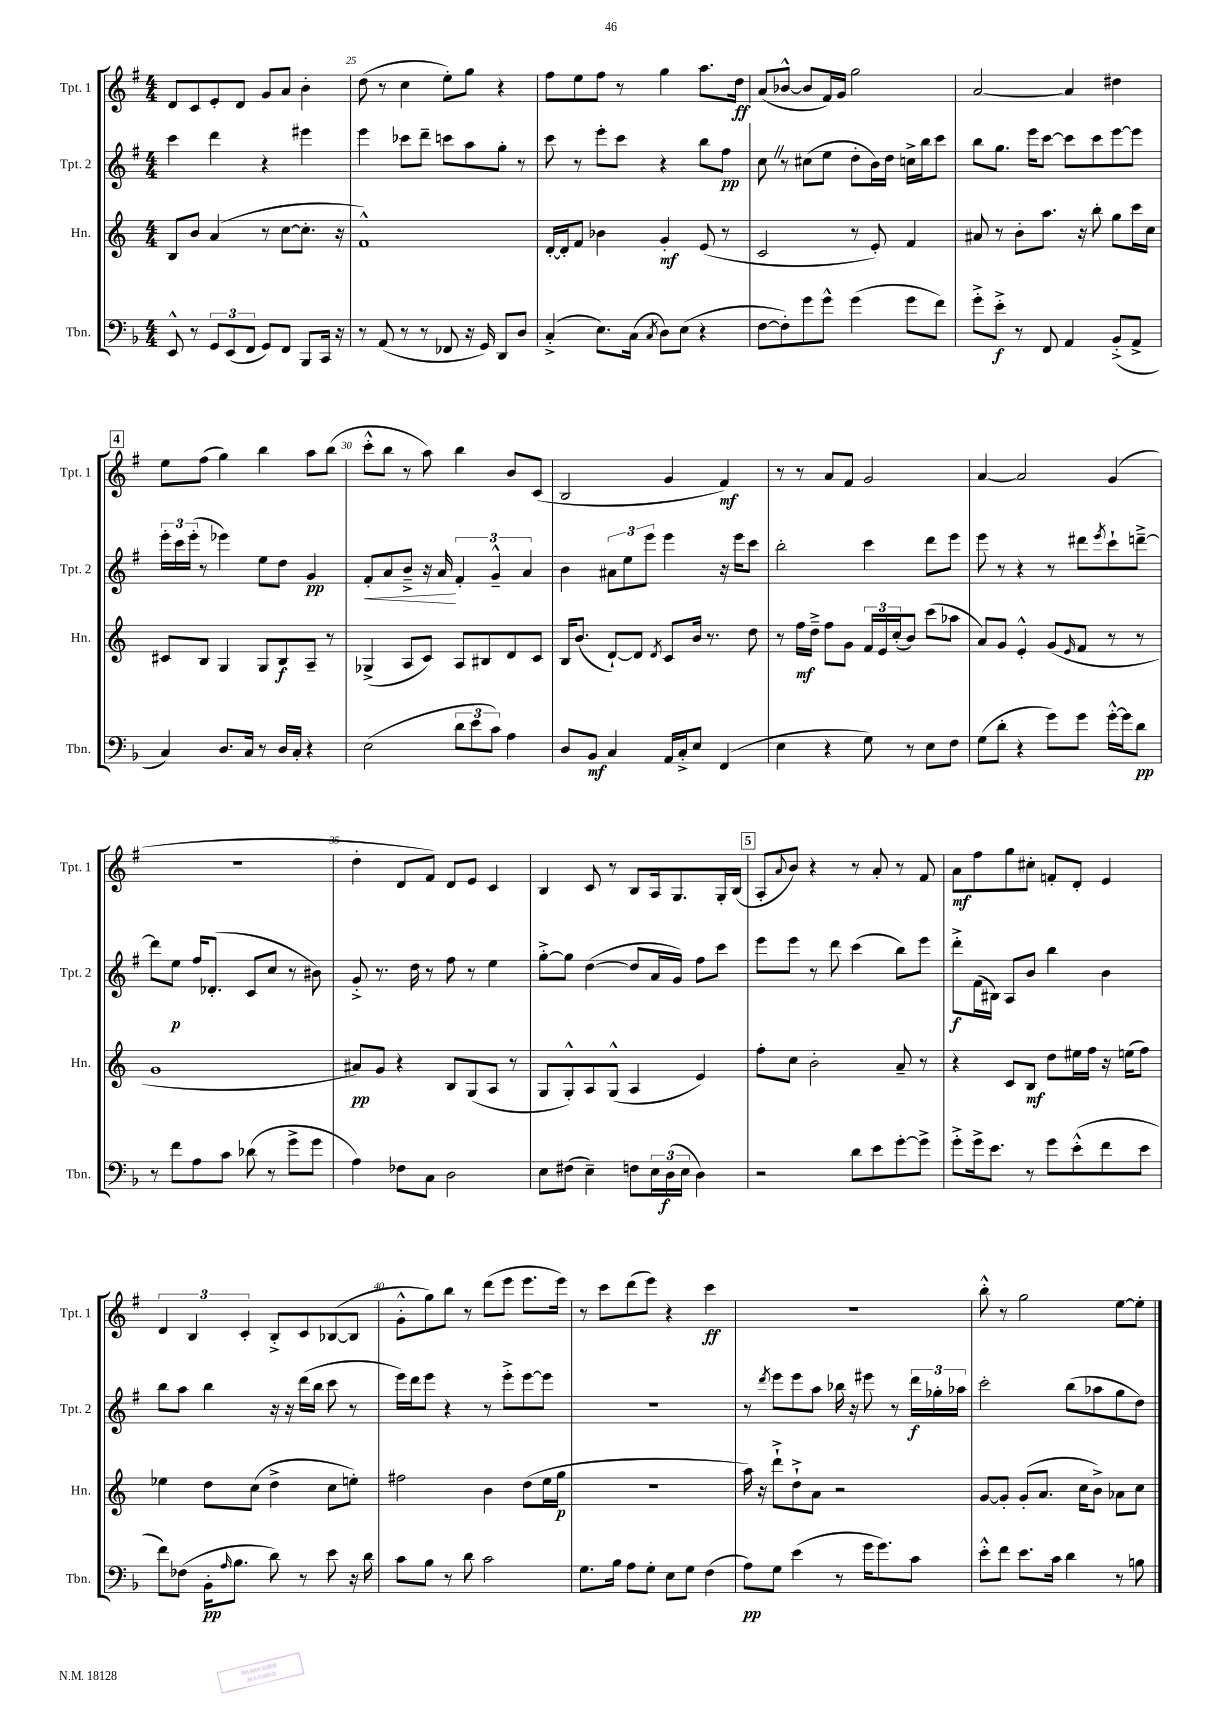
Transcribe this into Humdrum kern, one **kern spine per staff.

**kern	**dynam	**kern	**dynam	**kern	**dynam	**kern	**dynam
*part4	*part4	*part3	*part3	*part2	*part2	*part1	*part1
*staff4	*staff4	*staff3	*staff3	*staff2	*staff2	*staff1	*staff1
*I"Tbn.	*	*I"Hn.	*	*I"Tpt. 2	*	*I"Tpt. 1	*
*I'Tbn.	*	*I'Hn.	*	*I'Tpt. 2	*	*I'Tpt. 1	*
*clefF4	*	*clefG2	*	*clefG2	*	*clefG2	*
*k[b-]	*	*k[]	*	*k[f#]	*	*k[f#]	*
*M4/4	*	*M4/4	*	*M4/4	*	*M4/4	*
=24	=24	=24	=24	=24	=24	=24	=24
8EE^^/	.	8B/L	.	4ccc\	.	8d/L	.
8r	.	8b/J	.	.	.	8c/	.
12GG/L	.	(4a/	.	4ddd\	.	8e'/	.
(12EE/	.	.	.	.	.	.	.
.	.	.	.	.	.	8d/J	.
12FF/J	.	.	.	.	.	.	.
8GG/L)	.	8r	.	4r	.	8g/L	.
8FF/J	.	[8cc\L	.	.	.	8a/J	.
8BBB-/L	.	8.cc'\J]	.	4eee#X\	.	4b'\	.
16CC/Jk	.	.	.	.	.	.	.
16r	.	16r	.	.	.	.	.
=25	=25	=25	=25	=25	=25	=25	=25
8r	.	1f^^)	.	4eee\	.	(8dd\	.
(8AA/	.	.	.	.	.	8r	.
8r	.	.	.	8ccc-X\L	.	4cc\	.
8r	.	.	.	8ddd~\J	.	.	.
8FF-X/	.	.	.	8cccn\L	.	8ee'\L)	.
16r	.	.	.	8aa\	.	8gg\J	.
16GG/)	.	.	.	.	.	.	.
8DD/L	.	.	.	8gg'\J	.	4r	.
8D/J	.	.	.	8r	.	.	.
=26	=26	=26	=26	=26	=26	=26	=26
(4C'^/	.	[16d'/LL	.	8ccc\	.	8ff#\L	.
.	.	16d'/J]	.	.	.	.	.
.	.	8f/J	.	8r	.	8ee\	.
8.E\L)	.	4b-X\	.	8eee'\L	.	8ff#\J	.
.	.	.	.	8ccc\J	.	8r	.
(16C\Jk	.	.	.	.	.	.	.
8qC/	.	.	.	.	.	.	.
8D\L)	.	4g'/	mf	4r	.	4gg\	.
(8E\J	.	.	.	.	.	.	.
4r	.	(8e/	.	8bb\L	.	8.aa\L	.
.	.	8r	.	8ff#\J	pp	.	.
.	.	.	.	.	.	16dd\Jk	ff
=27	=27	=27	=27	=27	=27	=27	=27
[8F\L	.	2c/	.	8ccZ\	.	(8a/L	.
8F'\])	.	.	.	8r	.	[8b-X^^/J	.
8g\	.	.	.	(8cc#X\L	.	8b-/L]	.
8g^^\J	.	.	.	8ee\J	.	16f#/L)	.
.	.	.	.	.	.	16g/JJ	.
(4g\	.	8r	.	8dd'\L	.	2gg\	.
.	.	8e'/)	.	16b\L)	.	.	.
.	.	.	.	16dd\JJ	.	.	.
8g\L	.	4f/	.	16ccn^\LL	.	.	.
.	.	.	.	16bb\J	.	.	.
8f\J)	.	.	.	8ccc\J	.	.	.
=28	=28	=28	=28	=28	=28	=28	=28
8g'^\L	.	8a#X/	.	8bb\L	.	[2a/	.
8e'^\J	f	8r	.	8.gg\J	.	.	.
8r	.	8b'\L	.	.	.	.	.
.	.	.	.	16eee\KL	.	.	.
8FF/	.	8.aa\J	.	[8ccc\J	.	.	.
4AA/	.	.	.	8ccc\L]	.	4a/]	.
.	.	16r	.	.	.	.	.
.	.	8bb'\	.	8ccc\	.	.	.
(8BB-'^/L	.	8gg\L	.	[8eee\	.	4dd#X\	.
8AA^/J	.	16ccc\L	.	8eee\J]	.	.	.
.	.	16cc\JJ	.	.	.	.	.
!!LO:LB:g=z
!!LO:REH:place=s1:t=4
=29	=29	=29	=29	=29	=29	=29	=29
4C/)	.	8c#X/L	.	24eee'\LL	.	8ee\L	.
.	.	.	.	24ccc\	.	.	.
.	.	.	.	(24eee'\JJ	.	.	.
.	.	8B/J	.	8r	.	(8ff#\J	.
8.D/L	.	4G/	.	4eee-X\)	.	4gg\)	.
16C/Jk	.	.	.	.	.	.	.
8r	.	8G/L	.	8ee\L	.	4bb\	.
16D/LL	.	8B/	f	8dd\J	.	.	.
16C'/JJ	.	.	.	.	.	.	.
4r	.	8A~/J	.	4g/	pp	8aa\L	.
.	.	8r	.	.	.	(8bb\J	.
=30	=30	=30	=30	=30	=30	=30	=30
!	!	!	!	!	!LO:HP:b	!	!
(2E\	.	(4G-X^/	.	8f#'/L	<	8ccc'^^\L	.
.	.	.	.	8a/	.	8bb\J	.
.	.	8A/L	.	8b~^/J	.	8r	.
.	.	8c/J)	.	16r	.	8aa\)	.
.	.	.	.	16a/	.	.	.
12d\L	.	8A/L	.	6f#'/	[	4bb\	.
12e\	.	.	.	.	.	.	.
.	.	8B#X/	.	.	.	.	.
12c\J)	.	.	.	6g~^^/	.	.	.
4A\	.	8d/	.	.	.	8b/L	.
.	.	.	.	6a/	.	.	.
.	.	8c/J	.	.	.	(8c/J	.
=31	=31	=31	=31	=31	=31	=31	=31
8D/L	.	16B/KL	.	4b\	.	2B/	.
.	.	(8.b/J	.	.	.	.	.
8BB-/J	mf	.	.	.	.	.	.
4C/	.	[8d`/L)	.	12a#X\L	.	.	.
.	.	.	.	12ee\	.	.	.
.	.	8d/J]	.	.	.	.	.
.	.	.	.	12eee\J	.	.	.
.	.	8qd/	.	.	.	.	.
16AA/LL	.	8c/L	.	4eee\	.	4g/	.
16C'^/J	.	.	.	.	.	.	.
8E/J	.	16b/Jk	.	.	.	.	.
.	.	8.r	.	.	.	.	.
(4FF/	.	.	.	16r	.	4f#/)	mf
.	.	.	.	16eee\KL	.	.	.
.	.	8dd\	.	8ccc\J	.	.	.
=32	=32	=32	=32	=32	=32	=32	=32
4E\	.	8r	.	2bb'\	.	8r	.
.	.	16ff\LL	mf	.	.	8r	.
.	.	16dd~^\JJ	.	.	.	.	.
4r	.	8ff\L	.	.	.	8a/L	.
.	.	8g\J	.	.	.	8f#/J	.
8G\)	.	24f/LL	.	4ccc\	.	2g/	.
.	.	24e/	.	.	.	.	.
.	.	(24cc'/J	.	.	.	.	.
8r	.	8b/J)	.	.	.	.	.
8E\L	.	(8ccc\L	.	8ddd\L	.	.	.
8F\J	.	8aa-X\J	.	8eee\J	.	.	.
=33	=33	=33	=33	=33	=33	=33	=33
(8G\L	.	8a/L)	.	8eee\	.	[4a/	.
8d'\J	.	8g/J	.	8r	.	.	.
4r	.	4e'^^/	.	4r	.	2a/]	.
8g\L)	.	(8g/L	.	8r	.	.	.
.	.	16qqe/	.	.	.	.	.
8g\J	.	8f/J	.	8ddd#X\L	.	.	.
.	.	.	.	8qeee/	.	.	.
[16g'^^\LL	.	8r	.	8ccc`\	.	(4g/	.
16g\J]	.	.	.	.	.	.	.
8d\J	pp	8r	.	[8dddn~^\J	.	.	.
!!LO:LB:g=z
=34	=34	=34	=34	=34	=34	=34	=34
8r	.	1g	.	8ddd\L]	.	1r	.
8f\L	.	.	.	8ee\J	p	.	.
8A\	.	.	.	16ff#/KL	.	.	.
.	.	.	.	(8.d-X'/J	.	.	.
8c\J	.	.	.	.	.	.	.
(8d-X\	.	.	.	8c/L	.	.	.
8r	.	.	.	8cc/J	.	.	.
8g^\L	.	.	.	8r	.	.	.
8g\J	.	.	.	8b#X\)	.	.	.
=35	=35	=35	=35	=35	=35	=35	=35
4A\)	.	8a#X/L)	pp	8g'^/	.	4dd'\	.
.	.	8g/J	.	8.r	.	.	.
8F-X\L	.	4r	.	.	.	8d/L	.
.	.	.	.	16dd\	.	.	.
8C\J	.	.	.	8r	.	8f#/J)	.
2D\	.	8B/L	.	8ff#\	.	8d/L	.
.	.	(8G/	.	8r	.	8e/J	.
.	.	8A/J	.	4ee\	.	4c/	.
.	.	8r	.	.	.	.	.
=36	=36	=36	=36	=36	=36	=36	=36
8E\L	.	8G/L	.	[8gg'^\L	.	4B/	.
(8F#X\J	.	8G'^^/)	.	8gg\J]	.	.	.
4E~\)	.	8A/	.	([4dd\	.	8c/	.
.	.	(8G^^/J	.	.	.	8r	.
8Fn\L	.	4A/	.	8dd/L]	.	8B/L	.
24E\L	.	.	.	16a/L	.	16A/k	.
(24D\	f	.	.	.	.	.	.
.	.	.	.	16g/JJ)	.	8.G/	.
24E\JJ	.	.	.	.	.	.	.
4D\)	.	4e/)	.	8ff#\L	.	.	.
.	.	.	.	8ccc\J	.	16G'/L	.
.	.	.	.	.	.	(16B/JJ	.
!!LO:REH:place=s1:t=5
=37	=37	=37	=37	=37	=37	=37	=37
2r	.	8ff'\L	.	8eee\L	.	8A'/L	.
.	.	.	.	.	.	8qqa/	.
.	.	8cc\J	.	8eee\J	.	8b/J)	.
.	.	2b'\	.	8r	.	4r	.
.	.	.	.	8ddd\	.	.	.
8d\L	.	.	.	(4ccc\	.	8r	.
8e\	.	.	.	.	.	8a'/	.
[8g'\	.	8a~/	.	8bb\L)	.	8r	.
8g^\J]	.	8r	.	8eee\J	.	8f#/	.
=38	=38	=38	=38	=38	=38	=38	=38
8g'^\L	.	4r	.	8ddd'^\L	f	8a\L	mf
16g^\k	.	.	.	(16f#\L	.	8ff#\	.
8.e\J	.	.	.	16B#X\JJ)	.	.	.
.	.	8c/L	.	8A/L	.	8gg\	.
8r	.	8B/J	mf	8b/J	.	8cc#X'\J	.
8g\L	.	8dd\L	.	4bb\	.	8fn'/L	.
(8e'^^\	.	16ee#X\L	.	.	.	8d'/J	.
.	.	16ff\JJ	.	.	.	.	.
8f\	.	16r	.	4b\	.	4e/	.
.	.	(16een\KL	.	.	.	.	.
8e\J	.	8ff\J)	.	.	.	.	.
!!LO:LB:g=z
=39	=39	=39	=39	=39	=39	=39	=39
8f\L)	.	4ee-X\	.	8bb\L	.	6d/	.
(8F-X\J	.	.	.	8aa\J	.	.	.
.	.	.	.	.	.	6B/	.
16BB-'\KL	pp	8dd\L	.	4bb\	.	.	.
16qqA/	.	.	.	.	.	.	.
8.B-\J	.	.	.	.	.	.	.
.	.	.	.	.	.	6c'/	.
.	.	(8cc\J	.	.	.	.	.
8d\)	.	4dd^\	.	16r	.	8B'^/L	.
.	.	.	.	16r	.	.	.
8r	.	.	.	(16ddd\LL	.	8c/	.
.	.	.	.	16bb\JJ	.	.	.
8e\	.	8cc\L	.	8ccc\	.	([8B-X/	.
16r	.	8een'\J)	.	8r	.	8B-/J]	.
16d\	.	.	.	.	.	.	.
=40	=40	=40	=40	=40	=40	=40	=40
8c\L	.	2ff#X\	.	16eee\LL)	.	8g'^^\L	.
.	.	.	.	16ddd\J	.	.	.
8B-\J	.	.	.	8eee\J	.	8gg\)	.
8r	.	.	.	4r	.	8bb\J	.
8d\	.	.	.	.	.	8r	.
2c\	.	4b\	.	8r	.	(8ddd\L	.
.	.	.	.	8eee'^\L	.	8eee\J	.
.	.	(8dd\L	.	[8eee\	.	8.eee\L	.
.	.	16ee\L	.	8eee\J]	.	.	.
.	.	16gg\JJ	p	.	.	16eee\Jk)	.
=41	=41	=41	=41	=41	=41	=41	=41
8.G\L	.	1r	.	1r	.	8r	.
.	.	.	.	.	.	8ccc\L	.
16B-\Jk	.	.	.	.	.	.	.
8A\L	.	.	.	.	.	(8ddd\	.
8G'\J	.	.	.	.	.	8eee\J)	.
8E\L	.	.	.	.	.	4r	.
8G\J	.	.	.	.	.	.	.
(4F\	.	.	.	.	.	4ccc\	ff
=42	=42	=42	=42	=42	=42	=42	=42
8A\L)	pp	16aa\)	.	8r	.	1r	.
.	.	16r	.	.	.	.	.
.	.	.	.	8qddd/	.	.	.
8G\J	.	8ddd`^\L	.	8eee\L	.	.	.
(4e\	.	8dd`^\	.	8eee\	.	.	.
.	.	8a\J	.	8aa\J	.	.	.
8r	.	2r	.	16bb-X\	.	.	.
.	.	.	.	16r	.	.	.
16g\KL	.	.	.	8eee#X\	.	.	.
8.g\)	.	.	.	.	.	.	.
.	.	.	.	8r	.	.	.
8c\J	.	.	.	24ddd\LL	f	.	.
.	.	.	.	24gg-X'\	.	.	.
.	.	.	.	24aa-X\JJ	.	.	.
=43	=43	=43	=43	=43	=43	=43	=43
8e'^^\L	.	[8g/L	.	2ccc'\	.	8bb'^^\	.
8f\J	.	8g'/J]	.	.	.	8r	.
8.e\L	.	(8g'/L	.	.	.	2gg\	.
.	.	8.a/J	.	.	.	.	.
16c\Jk	.	.	.	.	.	.	.
4d\	.	.	.	(8bb\L	.	.	.
.	.	16cc\KL	.	.	.	.	.
.	.	8b^\J)	.	8aa-X\	.	.	.
8r	.	8a-X\L	.	8gg\	.	[8ee\L	.
8Bn\	.	8cc\J	.	8dd\J)	.	8ee'\J]	.
==	==	==	==	==	==	==	==
*-	*-	*-	*-	*-	*-	*-	*-
